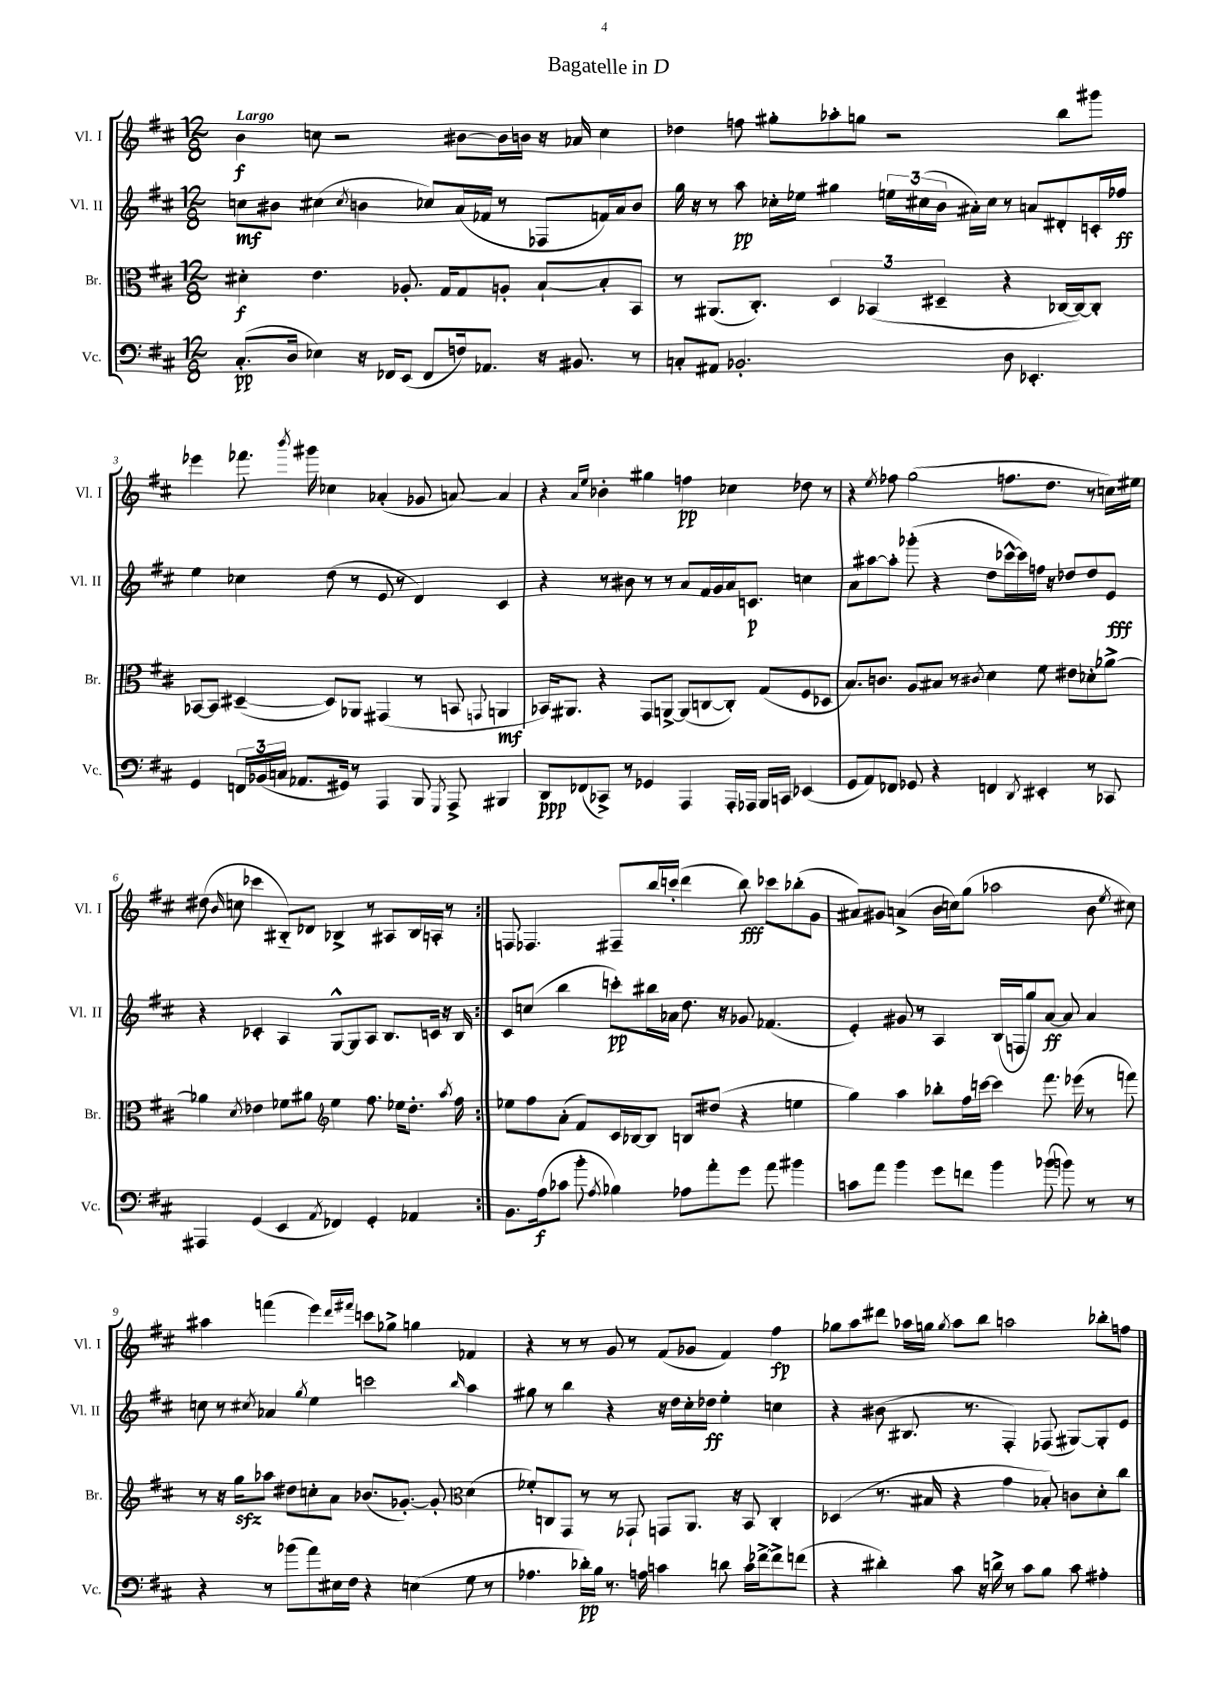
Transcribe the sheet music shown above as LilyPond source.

\header { title = "Bagatelle in D" }
<<
\new StaffGroup <<
\new Staff = "s0" \with { instrumentName = "Vl. I" shortInstrumentName = "Vl. I" } {
    \clef treble \key d \major \numericTimeSignature \time 12/8 \tempo "Largo"
    \autoBeamOff \repeat volta 2 { b'4\f c''8 r2 bis'8[~ bis'16 b'16] r16 aes'16 c''4 |
    des''4 f''8 gis''8[-. aes''8-. g''8] r2 b''8[ gis'''8] |
    ees'''4 fes'''8. \acciaccatura { b'''8 } gis'''16 ces''4 aes'4-.( ges'8 a'8~) a'4 |
    r4 \grace { a'16[ e''16] } bes'4-. gis''4 f''4\pp ces''4 des''8 r8 |
    r4 \acciaccatura { e''8 } fes''8 g''2( f''8.[ d''8.] r8 c''16[) eis''16] |
    dis''8( \grace { b'16 } c''8 ces'''4 bis8[-_) des'8] bes4-> r8 ais8[ bes16 a16]-. r8 | }
    f8 fes4. fis8[-- b''16 c'''16]-.( d'''4 b''8\fff) ces'''8[ bes''8-.( g'8] |
    ais'8[) gis'8] a'4->( b'16[ c''16) g''8]( aes''2 b'8 \acciaccatura { e''8 } cis''8) |
    ais''4 f'''4( e'''4) \grace { d'''16[ fis'''16] } c'''8[ ges''8]-> g''4 fes'4 |
    r4 r8 r8 g'8 r8 fis'8[( ges'8] fis'4) fis''4\fp |
    ges''8[ a''8 dis'''8] aes''16[ g''16] \acciaccatura { g''8 } aes''8[ b''8] a''2 bes''8[-. f''8] \bar "|." |
}
\new Staff = "s1" \with { instrumentName = "Vl. II" shortInstrumentName = "Vl. II" } {
    \clef treble \key d \major \numericTimeSignature \time 12/8
    \autoBeamOff \repeat volta 2 { c''8[\mf bis'8] cis''4( \acciaccatura { cis''8 } b'4 ces''8[) a'16( fes'16] r8 fes8[ f'16) a'16 b'8] |
    g''16 r16 r8 a''8\pp ces''16[-. ees''16] gis''4 \tuplet 3/2 { e''16[ cis''16( b'16] } ais'16[-.) cis''16] r8 a'8[ dis'8-. c'16-. fes''16]\ff |
    e''4 ces''4 d''8( r8 e'8 r8 d'4) cis'4 |
    r4 r8 bis'8 r8 r8 a'8[ fis'16 g'16 a'16 c'8.]\p c''4 |
    a'8[ ais''8~ ais''8]-. ges'''8-.( r4 d''8[ ces'''16~-^ ces'''16) f''16] r16 des''8[ des''8 e'8]\fff |
    r4 ces'4-. a4 g8[~-^ g8 a8] b8.[ c'16] r16 b16 | }
    cis'8[ c''8]( b''4 c'''8[-.\pp) bis''16 aes'16] d''8. r16 ges'8 fes'4.( |
    e'4-.) gis'8 r8 a4 b16[( f16 g''8) a'8]~\ff a'8 a'4 |
    c''8 r8 \acciaccatura { cis''8 } aes'4 \acciaccatura { g''8 } e''4 c'''2 \grace { b''16 } a''4 |
    gis''8 r8 b''4 r4 r16 d''16[ cis''16-. des''16]\ff e''4-. c''4 |
    r4 bis'8( bis8. r8. fis4-.) fes8( gis8[~) gis8-. e'8] \bar "|." |
}
\new Staff = "s2" \with { instrumentName = "Br." shortInstrumentName = "Br." } {
    \clef alto \key d \major \numericTimeSignature \time 12/8
    \autoBeamOff \repeat volta 2 { dis'4-.\f e'4. aes8.-. g16[ g8 a8]-. b8[~-! b8-. b,8] |
    r8 ais,8.[( cis8.]-.) \tuplet 3/2 { d4 bes,4( dis4-- } r4 ces16[~ ces16~) ces8]-. |
    bes,8[~ bes,8] dis4~--( dis8[) aes,8] gis,4( r8 b,8 \appoggiatura { g,8 } a,4\mf |
    bes,16[) ais,8.] r4 g,8[ a,8]~-> a,8[( c8~ c8]-.) g8[( fis8 des8] |
    b8.[) c'8.] a8[ bis8] r8 \acciaccatura { cis'8 } d'4 fis'8 eis'8[ des'8-. aes'8]~-> |
    aes'4 \acciaccatura { d'8 } ees'4 fes'8[ ais'8] \clef treble e''4 fis''8. ees''16[ d''8.]-. \acciaccatura { a''8 } fis''16 | }
    ees''8[ fis''8 a'8]-.( fis'8[) cis'16 bes16~ bes8] b8[ dis''8]( r4 e''4 |
    g''4) a''4 bes''8[-. fis''16 c'''16]~ c'''4 fis'''8. ees'''16( r8 f'''8) |
    r8 r16 g''16[\sfz aes''8] dis''8[ c''8-. a'8] bes'8.[( ges'8.]~-.) ges'8-. \clef alto d'4( |
    fes'8[-.) c8 g,8] r8 r8 ges,8-! g,8[ a,8.] r16 b,8 c4-. |
    des4( r8. bis16 r4 g'4 bes8-.) c'8[ d'8-. cis''8] \bar "|." |
}
\new Staff = "s3" \with { instrumentName = "Vc." shortInstrumentName = "Vc." } {
    \clef bass \key d \major \numericTimeSignature \time 12/8
    \autoBeamOff \repeat volta 2 { cis8.[-.\pp( d16] ees4) r16 fes,16[ e,8]( fes,8[ f16) aes,8.] r16 bis,8. r8 |
    c8[-. ais,8] bes,2.-. d8 ees,4.-. |
    g,4 \tuplet 3/2 { f,16[ bes,16( c16] } aes,8.[ gis,16]) r8 a,,4 b,,8 \acciaccatura { g,,8 } a,,8-> bis,,4 |
    d,8[\ppp fes,8( ces,8]->) r8 ges,4 a,,4 a,,16[-. aes,,16] b,,16[ c,16] ees,4( |
    g,8[ a,8) fes,8] ges,8 r4 f,4 \acciaccatura { d,8 } eis,4-. r8 ces,8 |
    ais,,4 g,4( e,4 \acciaccatura { a,8 } fes,4) g,4-. aes,4 | }
    b,8.[ a16\f( ces'8] b'8-. \acciaccatura { a8 } bes4) aes8[ a'8-. g'8] a'8 bis'4 |
    c'8[ a'8] b'4 g'8[ f'8] b'4 bes'8( b'8) r8 r8 |
    r4 r8 bes'8[( a'8) eis16 fis16] r4 e4( g8 r8 |
    aes4. des'16[-.\pp) b16] r8. a16 c'4 d'8 c'16[ fes'16~-> fes'8-> f'8]( |
    r4 dis'4-.) cis'8 r16 d'16-> r8 cis'8[ b8] cis'8 ais4-. \bar "|." |
}
>>
>>
